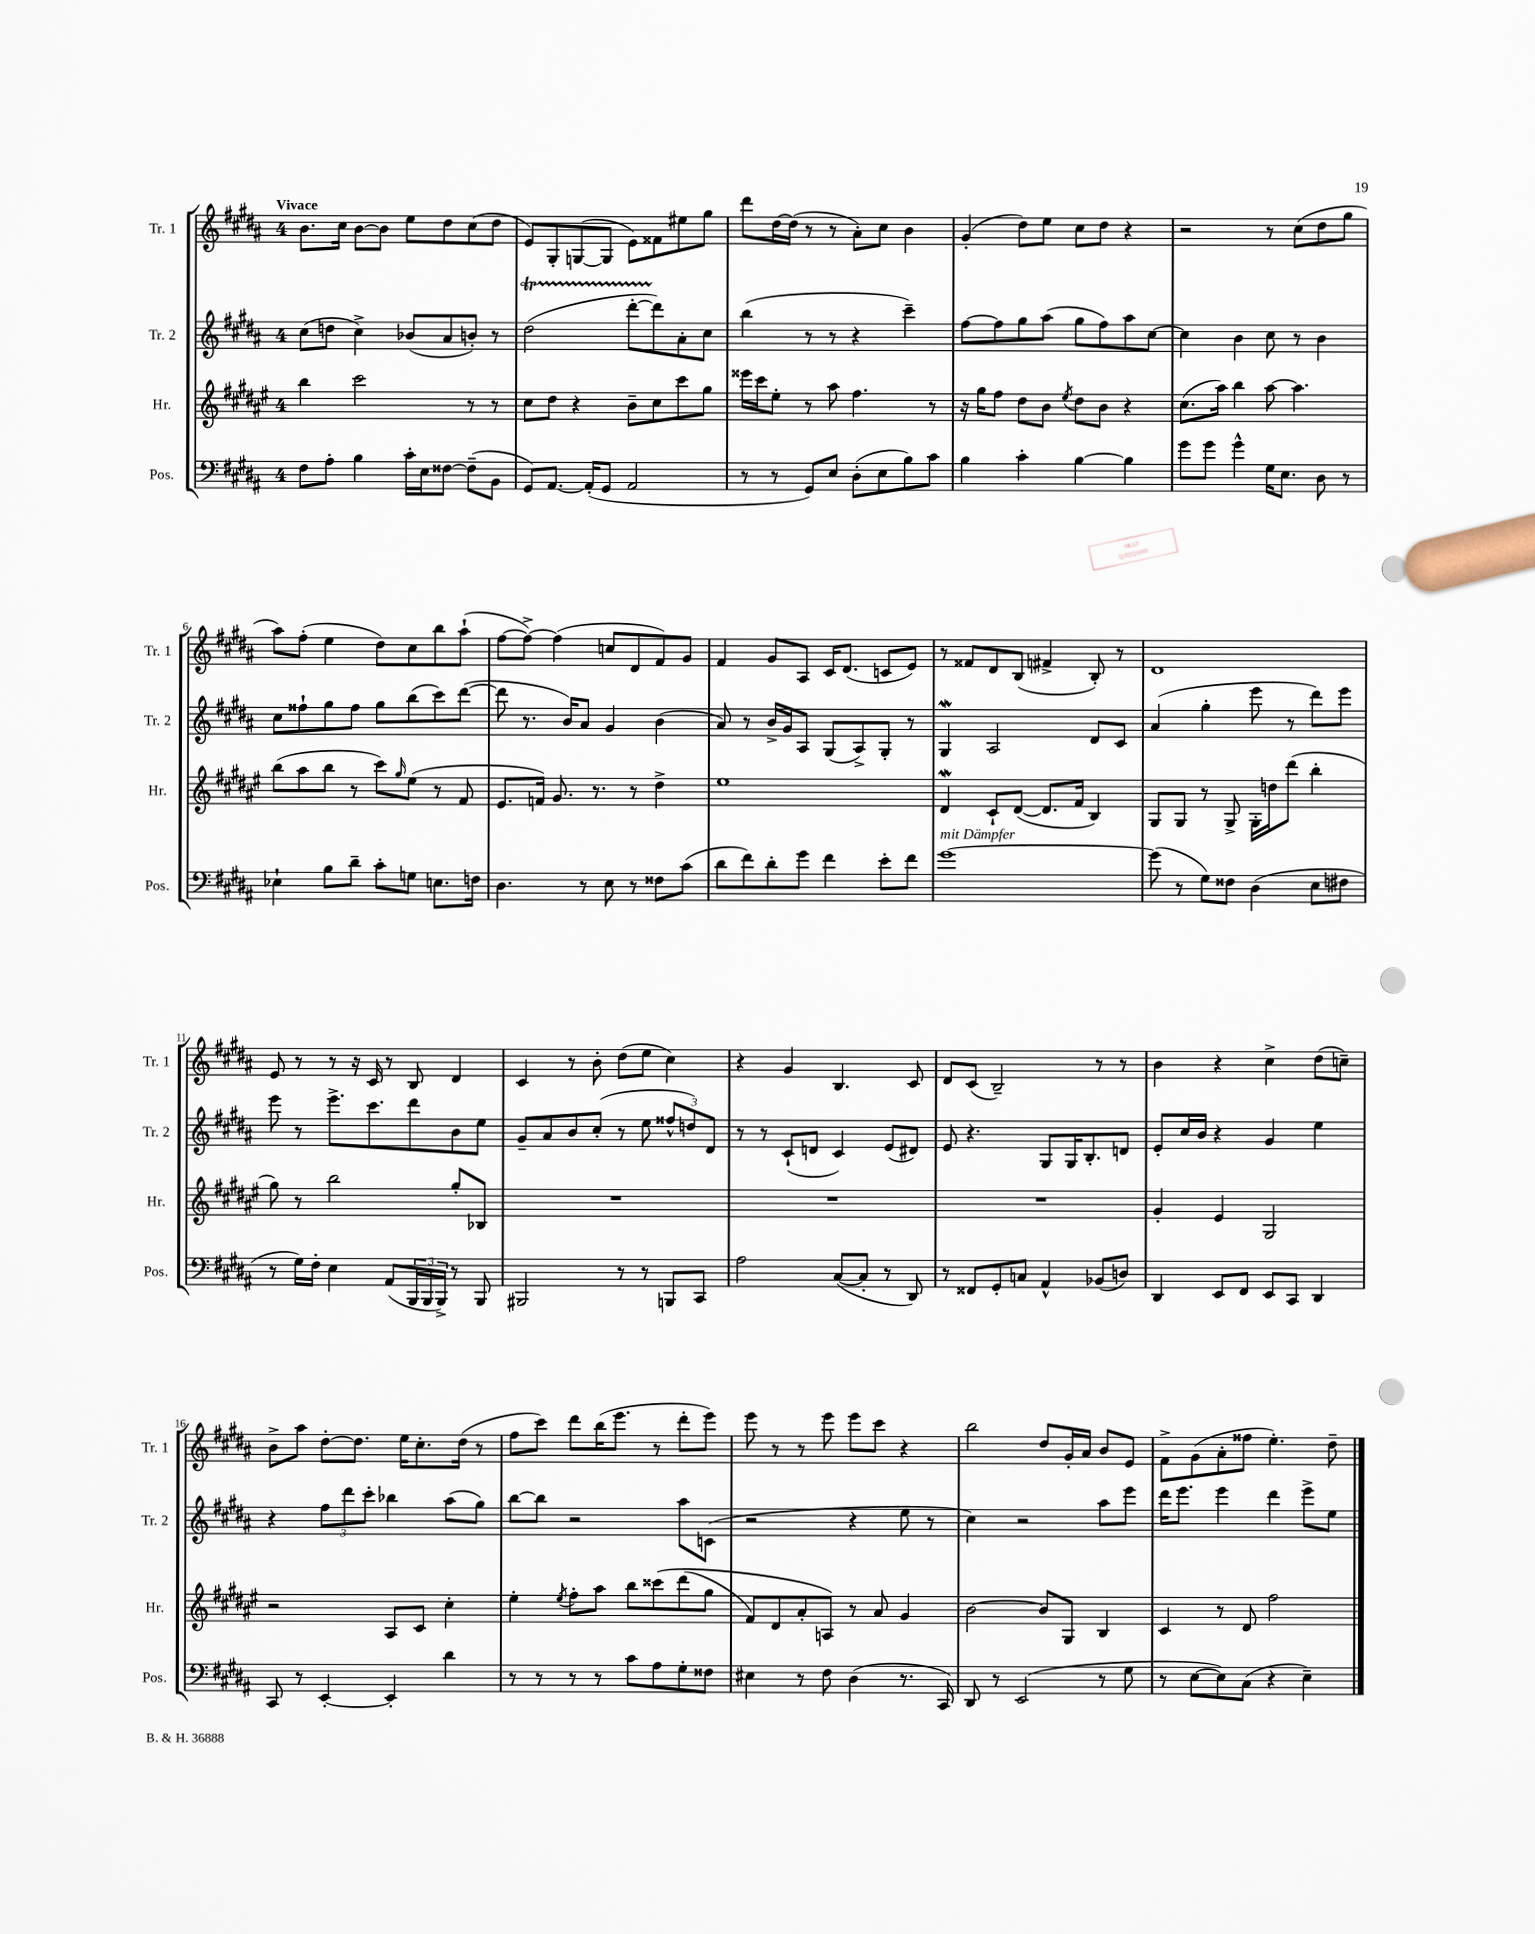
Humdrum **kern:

**kern	**kern	**kern	**kern
*staff4	*staff3	*staff2	*staff1
*clefF4	*clefG2	*clefG2	*clefG2
*k[f#c#g#d#a#]	*k[f#c#g#d#a#e#]	*k[f#c#g#d#a#]	*k[f#c#g#d#a#]
*M4/4	*M4/4	*M4/4	*M4/4
8F#	4bb	(8cc#	8.b
8A#'	.	8dd	.
.	.	.	16cc#
4B	2ccc#	4cc#^)	[8b
.	.	.	8b]
16c#'	.	(8b-	8ee
16E	.	.	.
[8F##	.	8a#	8dd#
(8F##~]	8r	8b')	(8cc#
8BB	8r	8r	8dd#
=	=	=	=
8GG#)	8cc#	(2dd#	8e)
[8.AA#	8dd#	.	8G#'
.	4r	.	([8G
(16AA#']	.	.	.
8GG#	.	.	8G]
2AA#	8b~	[8ddd#'	8e)
.	8cc#	8ddd#])	8f##
.	8ccc#	8a#'	8ee#
.	8gg#	8cc#	8gg#
=	=	=	=
8r	16eee##	(4bb	8ddd#
.	16ccc#	.	.
8r	8ee#'	.	[16dd#
.	.	.	(16dd#]
8GG#)	8r	8r	8r
8E	8aa#	8r	8r
(8D#'	4.ff#	4r	8a#')
8E	.	.	8cc#
8B)	.	4ccc#~)	4b
8c#	8r	.	.
=	=	=	=
4B	16r	[8ff#	(4g#'
.	16gg#	.	.
.	8ff#	8ff#]	.
4c#'	8dd#	8gg#	8dd#)
.	8b	(8aa#	8ee
.	8qee#	.	.
[4B	8dd#	8gg#	8cc#
.	8b	8ff#)	8dd#
4B]	4r	8aa#	4r
.	.	[8cc#	.
=	=	=	=
8g#	(8.cc#	4cc#]	2r
8g#	.	.	.
.	16aa#)	.	.
4g#^^	4bb	4b	.
16G#	[8aa#	8cc#	8r
8.E	.	.	.
.	4.aa#]	8r	(8cc#
8D#	.	4b	8dd#
8r	.	.	8gg#
=	=	=	=
4E-`	(8bb	8cc#	8aa#)
.	8aa#	8ff##`	(8ff#'
8B	8bb	8gg#	4ee
8d#~	8r	8ff##	.
8c#'	8ccc#)	8gg#	8dd#)
.	16qqgg#	.	.
8G	(8ee#	(8bb	8cc#
8.E	8r	8ccc#)	8bb
.	8f#	([8ddd#	(8aa#`
16F	.	.	.
=	=	=	=
4.D#	8.e#	8ddd#]	[8ff#
.	.	8.r	8ff#^_)
.	16f)	.	.
.	8.g#	.	(4ff#]
.	.	16b)	.
8r	.	8a#	.
.	8.r	.	.
8E	.	4g#	8cc
8r	8r	.	8d#
8F##	4dd#^	(4b	8f#)
(8c#	.	.	8g#
=	=	=	=
8d#	1ee#	8a#)	4f#
8f#)	.	8r	.
8d#'	.	16b^	8g#
.	.	16g#	.
8g#	.	8A#	8A#
4f#	.	(8G#	16c#
.	.	.	(8.d#
.	.	8A#^)	.
8e'	.	8G#'	8c
8f#	.	8r	8e)
=	=	=	=
[1g#	4d#	4G#	8r
.	.	.	8f##
.	8c#`	2A#	8d#
.	([8d#	.	(8B
.	8.d#]	.	4f#^
.	16f#	.	.
.	4B)	8d#	8B')
.	.	8c#	8r
=	=	=	=
(8g#]	8G#	(4a#	1d#
8r	8G#	.	.
8G#)	8r	4gg#'	.
8F##	8G#^	.	.
(4D#	16G#'	8eee	.
.	16dd	.	.
.	(8ddd#	8r	.
8E	4bb'	8ddd#)	.
8F#	.	8eee	.
=	=	=	=
8r	8gg#)	8eee	8e
16G#)	8r	8r	8r
16F#'	.	.	.
4E	2bb	8.eee^	8r
.	.	.	16r
.	.	8.ccc#	16c#
(8AA#	.	.	8r
24BBB	.	8ddd#	8B
24BBB	.	.	.
24BBB^)	.	.	.
8r	8gg#'	8b	4d#
8BBB	8B-	8ee	.
=	=	=	=
2BBB#	1r	8g#~	4c#
.	.	8a#	.
.	.	8b	8r
.	.	(8cc#'	8b'
8r	.	8r	(8dd#
8r	.	8ee	8ee
8BBB	.	12ff##^^	4cc#)
.	.	12dd)	.
8CC#	.	.	.
.	.	12d#	.
=	=	=	=
2A#	1r	8r	4r
.	.	8r	.
.	.	(8c#`	4g#
.	.	8d	.
([8C#	.	4c#)	4.B
8C#']	.	.	.
8r	.	(8e	.
8DD#)	.	8d#)	8c#
=	=	=	=
8r	1r	8e	8d#
8FF##	.	4.r	(8c#
8GG#'	.	.	2B~)
8C	.	.	.
4AA#^^	.	8G#	.
.	.	16G#	.
.	.	8.B'	.
(8BB-	.	.	8r
8D)	.	8d	8r
=	=	=	=
4DD#	4g#'	8e'	4b
.	.	16cc#	.
.	.	16b	.
8EE	4e#	4r	4r
8FF#	.	.	.
8EE	2G#	4g#	4cc#^
8CC#	.	.	.
4DD#	.	4ee	(8dd#
.	.	.	8cc~)
=	=	=	=
8CC#	2r	4r	8b^
8r	.	.	8aa#
[4EE'	.	12ff#	[8dd#'
.	.	12ddd#	.
.	.	.	8.dd#]
.	.	12ccc#'	.
4EE']	8A#	4bb-	.
.	.	.	16ee
.	8c#	.	8.cc#'
4d#	4cc#'	(8aa#	.
.	.	.	(16dd#
.	.	8gg#)	8r
=	=	=	=
8r	4ee#'	[8bb	8ff#
8r	.	8bb]	8ccc#)
.	8qee#	.	.
8r	8ff#'	2r	8ddd#
8r	8aa#	.	(16bb
.	.	.	8.eee
8c#	8bb	.	.
8A#	&(8ccc##	.	8r
8G#'	(8ddd#	8aa#	8ddd#'
8F##	8gg#	(8c	8eee)
=	=	=	=
4E#	8f#)	2r	8eee
.	8d#	.	8r
8r	8a#'	.	8r
8F#	8A&)	.	8eee
(4D#	8r	4r	8eee
.	8a#	.	8ccc#
8.r	4g#	8ee	4r
.	.	8r	.
16CC#)	.	.	.
=	=	=	=
8DD#	[2b	4cc#)	2bb
8r	.	.	.
(2EE	.	2r	.
.	8b]	.	8dd#
.	8G#	.	16g#'
.	.	.	16a#
8r	4B	8aa#	8b
8G#	.	8eee	8e
=	=	=	=
8r	4c#	16ddd#	8f#^
.	.	8.eee	.
[8E	.	.	(8g#
8E])	8r	4eee	8a#'
(8C#	8d#	.	8ff##
4r	2ff#	4ddd#	4.ee')
4E~)	.	8eee^	.
.	.	8ee	8dd#~
==	==	==	==
*-	*-	*-	*-
